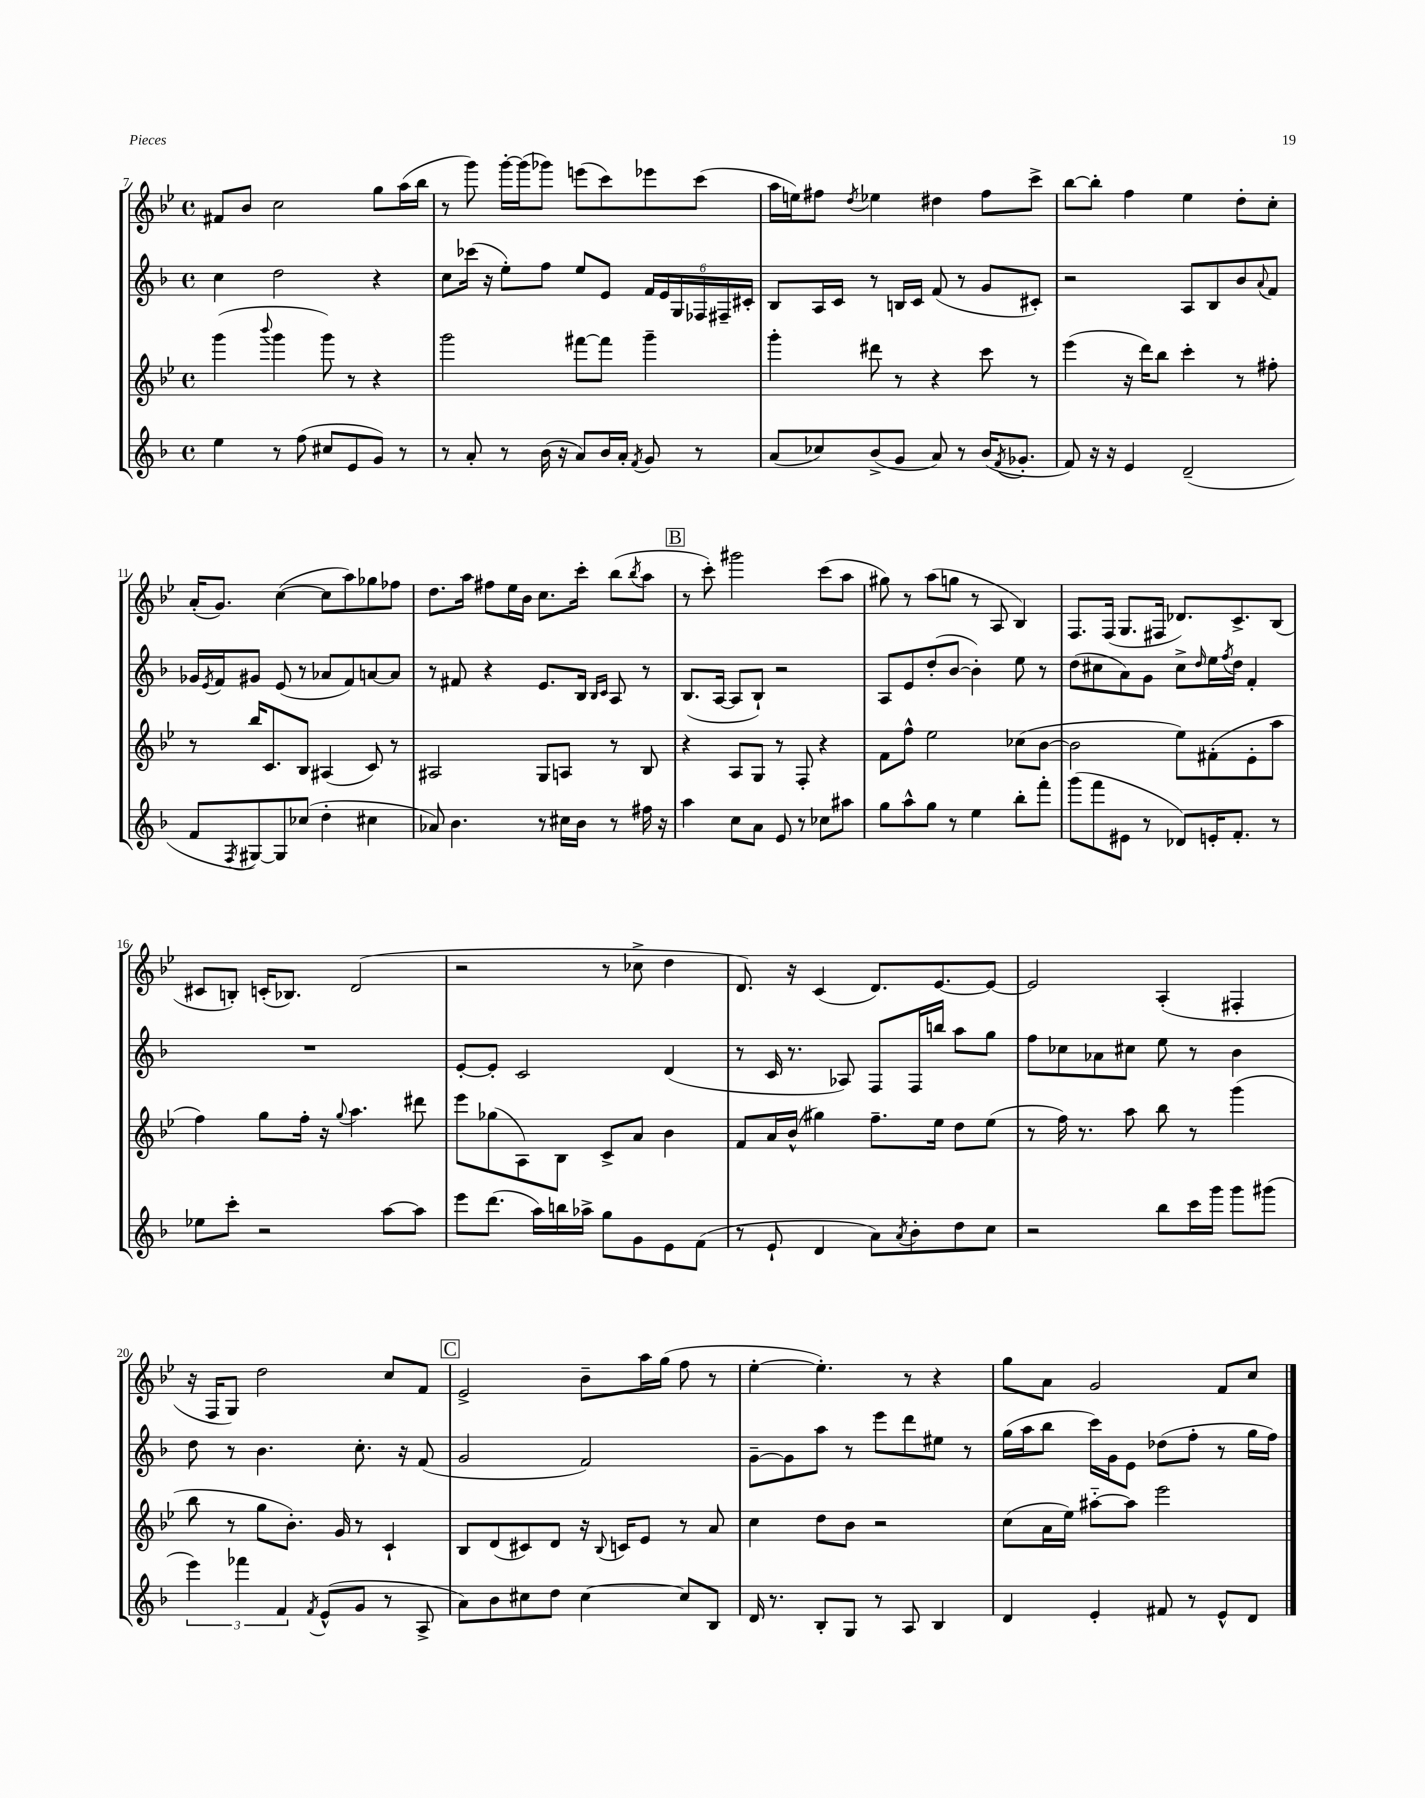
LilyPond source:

<<
\new StaffGroup <<
\new Staff = "s0" {
    \clef treble \key bes \major \defaultTimeSignature \time 4/4
    fis'8 bes'8 c''2 g''8 a''16( bes''16 |
    r8 g'''8) g'''16~-. g'''16( ges'''8) e'''8( c'''8) ees'''8 c'''8( |
    a''16 e''16) fis''8 \acciaccatura { d''8 } ees''4 dis''4 fis''8 c'''8-> |
    bes''8~ bes''8-. f''4 ees''4 d''8-. c''8-. |
    a'16-.( g'8.) c''4~( c''8 a''8) ges''8 fes''8 |
    d''8. a''16 fis''8 ees''16 bes'16 c''8. c'''16-. bes''8( \acciaccatura { bes''8 } a''8 |
    \mark \markup { \box "B" } r8 c'''8-.) gis'''2 c'''8( a''8 |
    gis''8) r8 a''8( g''8 r8 a8 bes4) |
    f8. f16( g8. fis16 des'8.) c'8.-> bes8( |
    cis'8 b8-.) c'16-.( bes8.) d'2( |
    r2 r8 ces''8-> d''4 |
    d'8.) r16 c'4( d'8.) ees'8.~ ees'8~ |
    ees'2 a4-.( fis4-. |
    r16 f16 g8) d''2 c''8 f'8 |
    \mark \markup { \box "C" } ees'2-> bes'8-- a''16 g''16( f''8 r8 |
    ees''4~-. ees''4.-.) r8 r4 |
    g''8 a'8 g'2 f'8 c''8 \bar "|." |
}
\new Staff = "s1" {
    \clef treble \key f \major \defaultTimeSignature \time 4/4
    c''4 d''2 r4 |
    c''8 ces'''16( r16 e''8-.) f''8 e''8 e'8 \tuplet 6/4 { f'16 e'16 g16 fes16 fis16-- cis'16-. } |
    bes8 a16 c'16 r8 b16 c'16 f'8( r8 g'8 cis'8-.) |
    r2 a8 bes8 bes'8 \appoggiatura { a'8 } f'8 |
    ges'16 \acciaccatura { e'8 } f'16 gis'8 e'8( r8 aes'8 f'8) a'8~ a'8 |
    r8 fis'8 r4 e'8. bes16 \grace { bes16 c'16 } a8 r8 |
    \mark \markup { \box "B" } bes8.( a16~ a8 bes8-!) r2 |
    a8 e'8 d''8-.( bes'8~ bes'4-.) e''8 r8 |
    d''8( cis''8 a'8) g'8 cis''8-> \grace { d''16 } e''16 \acciaccatura { f''8 } d''16 f'4-. |
    R1 |
    e'8~-. e'8-. c'2 d'4( |
    r8 c'16 r8. aes8) f8 f16 b''16 a''8 g''8 |
    f''8 ces''8 aes'8 cis''8 e''8 r8 bes'4 |
    d''8 r8 bes'4. c''8.-. r16 f'8( |
    \mark \markup { \box "C" } g'2 f'2) |
    g'8~-- g'8 a''8 r8 e'''8 d'''8 eis''8 r8 |
    g''16( a''16 bes''8 c'''16) g'16 e'8 des''8( f''8-. r8 g''16 f''16) \bar "|." |
}
\new Staff = "s2" {
    \clef treble \key bes \major \defaultTimeSignature \time 4/4
    g'''4( \appoggiatura { bes'''8 } g'''4 g'''8) r8 r4 |
    g'''2 fis'''8~ fis'''8 g'''4-- |
    g'''4-. dis'''8 r8 r4 c'''8 r8 |
    ees'''4( r16 d'''16) bes''8 c'''4-. r8 fis''8-. |
    r8 bes''16 c'8. bes8 ais4( c'8) r8 |
    ais2 g8 a8 r8 bes8 |
    \mark \markup { \box "B" } r4 a8 g8 r8 f8-. r4 |
    f'8 f''8-^ ees''2 ces''8( bes'8~ |
    bes'2 ees''8) fis'8-.( ees'8-. a''8 |
    f''4) g''8 f''16-. r16 \appoggiatura { g''8 } a''4. dis'''8 |
    ees'''8 ges''8( a8) bes8 c'8-> a'8 bes'4 |
    f'8 a'16 bes'16-^( gis''4) f''8.-- ees''16 d''8 ees''8( |
    r8 f''16) r8. a''8 bes''8 r8 g'''4( |
    bes''8 r8 g''8 bes'8.-.) g'16 r8 c'4-! |
    \mark \markup { \box "C" } bes8 d'8( cis'8) d'8 r16 \appoggiatura { bes8 } c'16 ees'8 r8 a'8 |
    c''4 d''8 bes'8 r2 |
    c''8( a'16 ees''16) ais''8~-_ ais''8 ees'''2 \bar "|." |
}
\new Staff = "s3" {
    \clef treble \key f \major \defaultTimeSignature \time 4/4
    e''4 r8 f''8( cis''8 e'8 g'8) r8 |
    r8 a'8-. r8 bes'16( r16 a'8) bes'16 a'16-. \acciaccatura { f'8 } g'8 r8 |
    a'8( ces''8) bes'8->( g'8 a'8) r8 bes'16( \acciaccatura { f'8 } ges'8.-. |
    f'8) r16 r16 e'4 d'2--( |
    f'8 \acciaccatura { f8 } gis8~) gis8 ces''8( d''4-. cis''4 |
    aes'8) bes'4. r8 cis''16 bes'16 r8 fis''16 r16 |
    \mark \markup { \box "B" } a''4 c''8 a'8 e'8 r8 ces''8 ais''8 |
    g''8 a''8-^ g''8 r8 e''4 bes''8-. f'''8-. |
    g'''8( f'''8 eis'8 r8 des'8) e'16-. f'8.-. r8 |
    ees''8 c'''8-. r2 a''8~ a''8 |
    e'''8 d'''8.( a''16) b''16 aes''16-> g''8 g'8 e'8 f'8( |
    r8 e'8-! d'4 a'8) \acciaccatura { a'8 } bes'8-. d''8 c''8 |
    r2 bes''8 c'''16 g'''16 g'''8 gis'''8( |
    \tuplet 3/2 { e'''4) fes'''4 f'4 } \acciaccatura { f'8 } e'8-^( g'8 r8 a8-> |
    \mark \markup { \box "C" } a'8) bes'8 cis''8 d''8 cis''4~ cis''8 bes8 |
    d'16 r8. bes8-. g8 r8 a8 bes4 |
    d'4 e'4-. fis'8 r8 e'8-^ d'8 \bar "|." |
}
>>
>>
\layout { \context { \Score currentBarNumber = #7 } }
